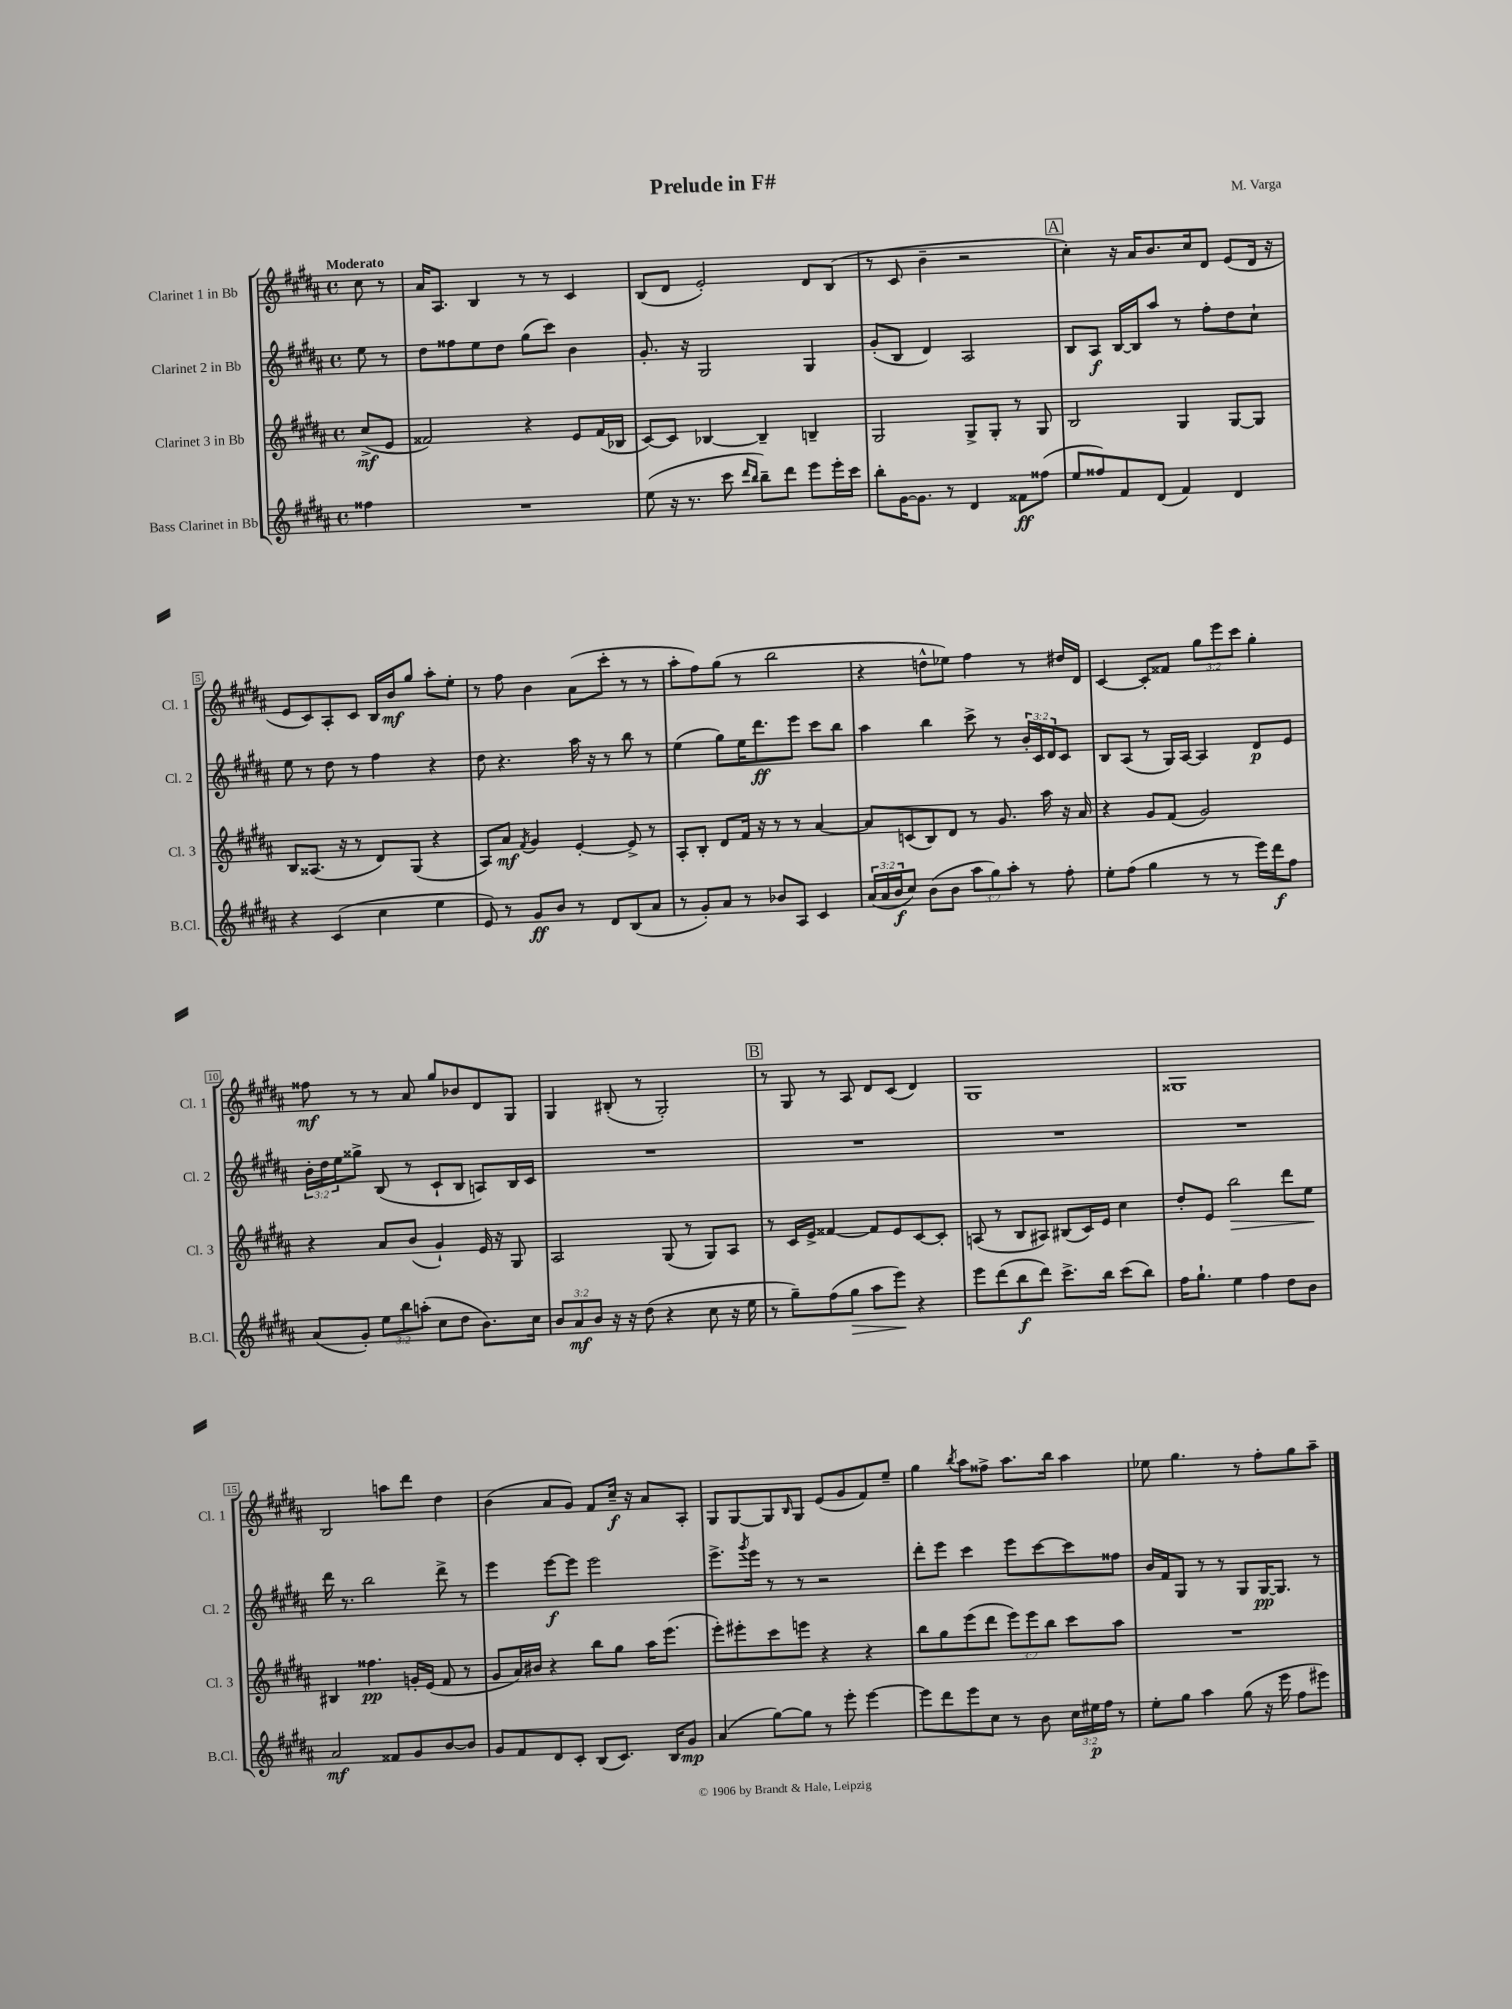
\header { title = "Prelude in F#" composer = "M. Varga" }
<<
\new StaffGroup <<
\new Staff = "s0" \with { instrumentName = "Clarinet 1 in Bb" shortInstrumentName = "Cl. 1" } {
    \clef treble \key b \major \defaultTimeSignature \time 4/4 \override Staff.TupletNumber.text = #tuplet-number::calc-fraction-text \partial 4 \tempo "Moderato"
    cis''8 r8 |
    ais'16 ais8. b4 r8 r8 cis'4 |
    b8( dis'8 e'2-.) dis'8 b8( |
    r8 cis'8 b'4-- r2 |
    \mark \markup { \box "A" } cis''4-.) r16 ais'16 b'8. cis''16 dis'8 e'8( dis'16 r16 |
    e'8 cis'8) ais8-. cis'8 b16 b'16\mf gis''8 ais''8-. e''8-. |
    r8 fis''8 b'4 ais'8( cis'''8-. r8 r8 |
    ais''8-. fis''8) gis''8( r8 b''2 |
    r4 d''8-^ ees''8) fis''4 r8 dis''16 dis'16 |
    cis'4~ cis'8-. fisis'8 \tuplet 3/2 { gis''8 e'''8 cis'''8 } gis''4-. |
    fisis''8\mf r8 r8 ais'8 gis''8 bes'8 dis'8 gis8 |
    gis4 bis8-.( r8 gis2-.) |
    \mark \markup { \box "B" } r8 gis8 r8 ais8 dis'8 cis'8( dis'4) |
    gis1 |
    gisis1 |
    b2 a''8 dis'''8 dis''4 |
    b'4( ais'8 gis'8) fis'8 cis''16--\f r16 ais'8 ais8-. |
    gis8 gis8~ gis8 \grace { b16 } gis8 e'8( gis'8 fis'8) e''8-- |
    gis''4 \acciaccatura { b''8 } ais''8 fisis''8-> ais''8. b''16 ais''4 |
    ees''8 gis''4. r8 fis''8-. gis''8 ais''8-- \bar "|." |
}
\new Staff = "s1" \with { instrumentName = "Clarinet 2 in Bb" shortInstrumentName = "Cl. 2" } {
    \clef treble \key b \major \defaultTimeSignature \time 4/4 \override Staff.TupletNumber.text = #tuplet-number::calc-fraction-text \partial 4
    e''8 r8 |
    dis''8 fisis''8 e''8 dis''8 gis''8( cis'''8) b'4 |
    gis'8.-. r16 gis2 gis4 |
    gis'8-.( b8 dis'4) ais2 |
    \mark \markup { \box "A" } b8 ais8\f b16~ b16 ais''8 r8 fis''8-. dis''8 cis''8-! |
    e''8 r8 dis''8 r8 fis''4 r4 |
    dis''8 r4. ais''16 r16 r8 b''8 r8 |
    e''4( gis''8) e''16 dis'''8.\ff e'''8 cis'''8 b''8 |
    ais''4 b''4 cis'''8-> r8 \tuplet 3/2 { b'16-. cis'16 dis'16 } cis'8 |
    b8 ais8( r8 gis16) ais16~ ais4 dis'8\p e'8 |
    \tuplet 3/2 { b'16-. dis''16 e''16 } gisis''8-> b8( r8 cis'8-! b8 a8) b16 cis'16 |
    R1 |
    \mark \markup { \box "B" } R1 |
    R1 |
    R1 |
    dis'''16 r8. b''2 dis'''8-> r8 |
    e'''4 e'''8~\f e'''8 e'''2 |
    e'''8.-> \acciaccatura { gis'''8 } e'''16 r8 r8 r2 |
    dis'''8-. e'''8 cis'''4 e'''8 cis'''8~ cis'''8 fisis''8 |
    b'16 fis'16 gis8 r8 r8 gis8 gis16~\pp gis8. r8 \bar "|." |
}
\new Staff = "s2" \with { instrumentName = "Clarinet 3 in Bb" shortInstrumentName = "Cl. 3" } {
    \clef treble \key b \major \defaultTimeSignature \time 4/4 \override Staff.TupletNumber.text = #tuplet-number::calc-fraction-text \partial 4
    cis''8->\mf( e'8 |
    fisis'2) r4 e'8 fisis'16( bes16 |
    cis'8~) cis'8 bes4~ bes4-- b4-- |
    gis2 gis8-> gis8-. r8 gis8 |
    \mark \markup { \box "A" } b2 gis4 gis8~ gis8 |
    b8 aisis8.( r16 r8 dis'8) gis8( r4 |
    ais8) ais'8\mf \acciaccatura { fis'8 } gis'4 e'4~-. e'8-> r8 |
    ais8-. b8-. dis'8 fis'16 r16 r8 r8 ais'4~ |
    ais'8 c'8( b8) dis'8 r8 gis'8. ais''16 r16 ais'16 |
    r4 gis'8 fis'8( gis'2) |
    r4 ais'8 b'8( gis'4-!) e'16 r16 gis8 |
    ais2 gis8( r8 gis8) ais8 |
    \mark \markup { \box "B" } r8 cis'16 e'16-> fisis'4~ fisis'8 e'8 cis'8~ cis'8-. |
    a8( r8 b8 ais8) bis8( cis'16) e'16 cis''4 |
    dis''8-. e'8 b''2\> dis'''8 e''8\! |
    bis4 fisis''4.\pp g'16-. e'16( fis'8 r8 |
    gis'8 ais'16) bis'16 r4 b''8 gis''8 ais''16 e'''8.( |
    e'''8-.) eis'''8-. cis'''8 e'''8 r4 r4 |
    b''8 gis''8 e'''8( dis'''8 \tuplet 3/2 { e'''8) e'''8 b''8 } cis'''8 ais''8 |
    R1 \bar "|." |
}
\new Staff = "s3" \with { instrumentName = "Bass Clarinet in Bb" shortInstrumentName = "B.Cl." } {
    \clef treble \key b \major \defaultTimeSignature \time 4/4 \override Staff.TupletNumber.text = #tuplet-number::calc-fraction-text \partial 4
    fisis''4 |
    R1 |
    e''8( r16 r8. cis'''8 \grace { dis'''16 b''16 } b''8--) dis'''8 e'''8 e'''16-. cis'''16 |
    b''8-. gis'16~ gis'8. r8 dis'4 fisis'8\ff fisis''8( |
    \mark \markup { \box "A" } e''8 fisis''8) fis'8 dis'8( fis'4) dis'4 |
    r4 cis'4( cis''4 e''4 |
    e'8) r8 gis'8\ff b'8 r8 dis'8 b8( ais'8 |
    r8 gis'8-.) ais'8 r8 bes'8 ais8 cis'4 |
    \tuplet 3/2 { ais'16( ais'16 b'16\f } cis''8) b'8( b'8 \tuplet 3/2 { ais''8 gis''8) ais''8-. } r8 fis''8-. |
    e''8-. fis''8( gis''4 r8 r8 e'''16) dis'''16\f fis''8 |
    ais'8( gis'8-.) \tuplet 3/2 { e''8 b''8 a''8-.( } cis''8 dis''8 b'8.) cis''16 |
    \tuplet 3/2 { b'8 ais'8\mf b'8 } r16 r16 dis''8( r4 cis''8 r16 e''16 |
    \mark \markup { \box "B" } r8 gis''8--) fis''8( gis''8\> ais''8 e'''8\!) r4 |
    e'''8 dis'''8( b''8\f dis'''8) cis'''8.-> b''16 cis'''8( b''8) |
    fis''16 gis''8.-! e''4 fis''4 dis''8 b'8 |
    ais'2\mf fisis'8 gis'8 b'8~ b'8 |
    gis'8 fis'8 dis'8 cis'8-. b8( cis'8.) b16 gis'8\mp |
    ais'4( gis''8~) gis''8 r8 e'''8-. e'''4~ |
    e'''8 dis'''8 e'''8 cis''8 r8 b'8 \tuplet 3/2 { cis''16 eis''16\p fis''16 } r8 |
    e''8-. gis''8 ais''4 gis''8( r16 e'''16 fis''8 eis'''8) \bar "|." |
}
>>
>>
\layout { \context { \Score \override BarNumber.stencil = #(make-stencil-boxer 0.1 0.3 ly:text-interface::print) } }
